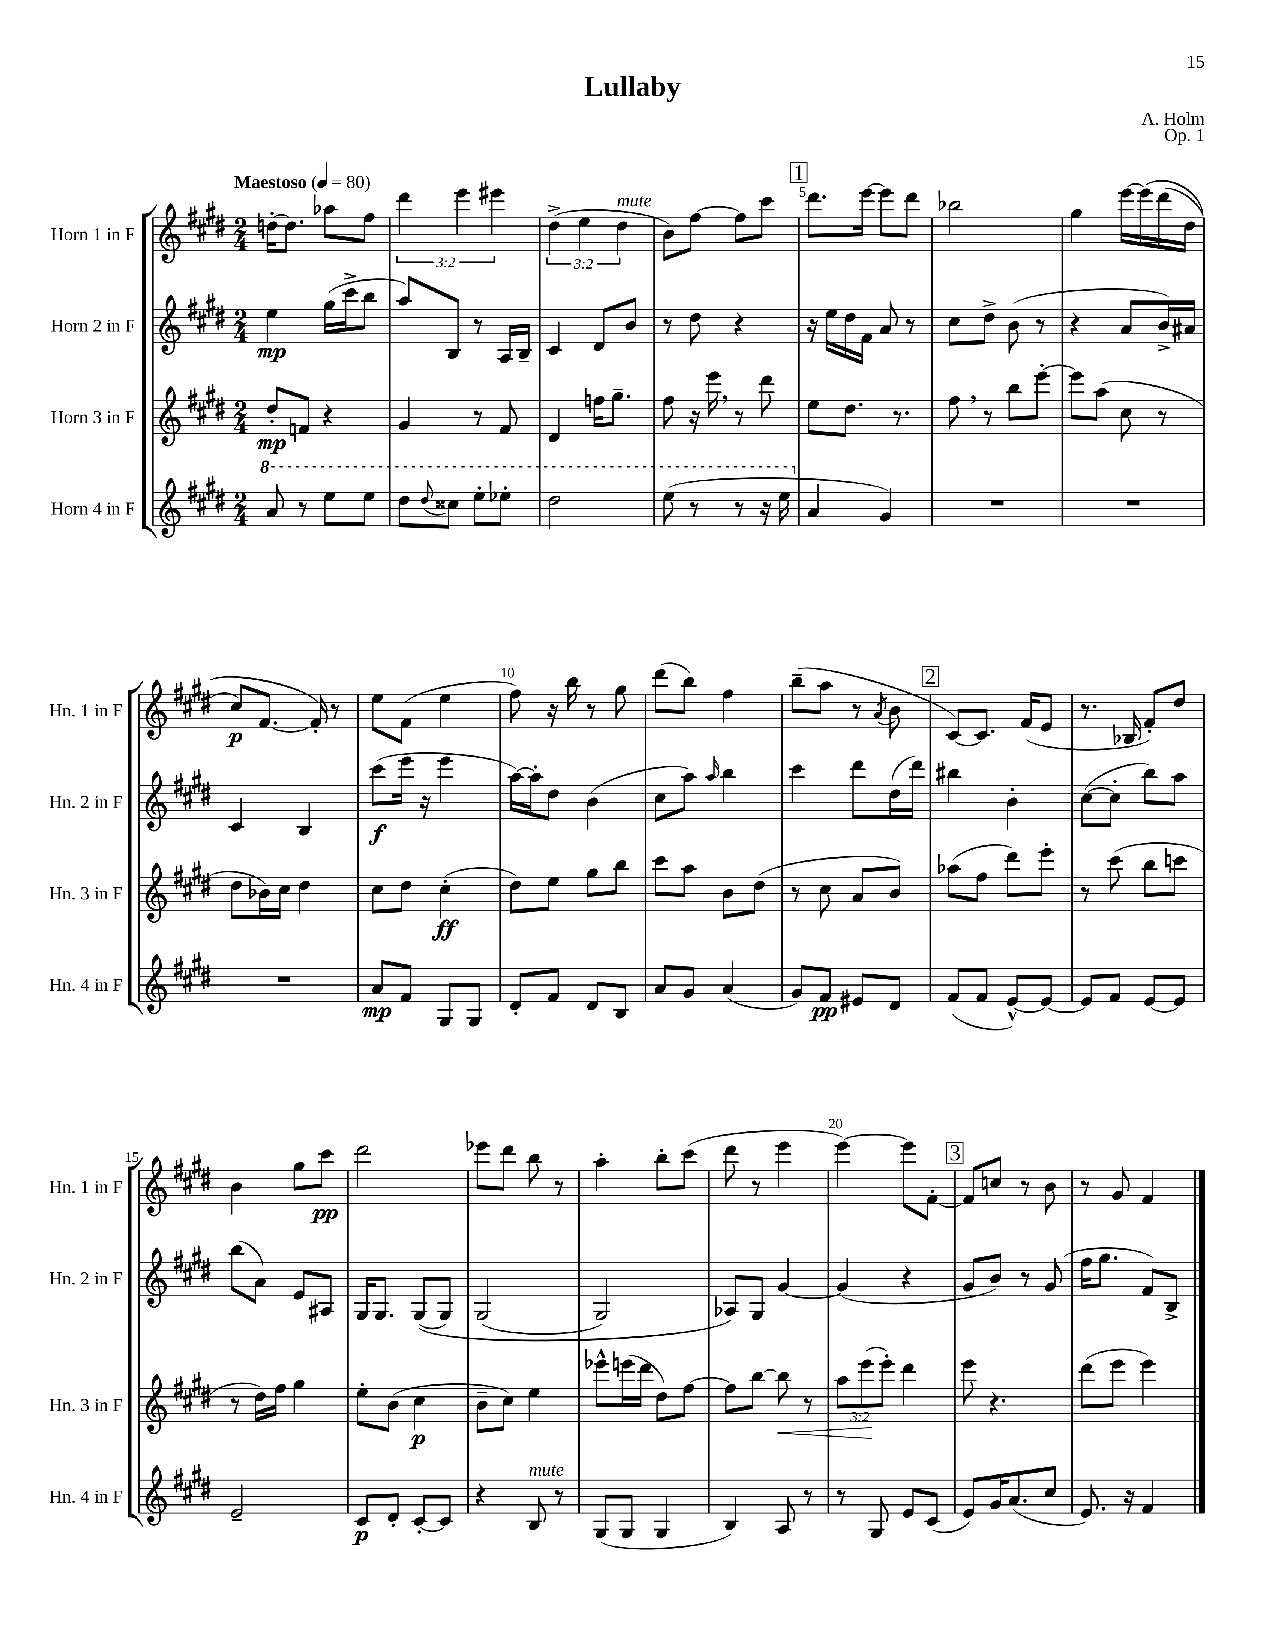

**kern	**dynam	**kern	**dynam	**kern	**dynam	**kern	**dynam
*part4	*part4	*part3	*part3	*part2	*part2	*part1	*part1
*staff4	*staff4	*staff3	*staff3	*staff2	*staff2	*staff1	*staff1
*I"Horn 4 in F	*	*I"Horn 3 in F	*	*I"Horn 2 in F	*	*I"Horn 1 in F	*
*I'Hn. 4 in F	*	*I'Hn. 3 in F	*	*I'Hn. 2 in F	*	*I'Hn. 1 in F	*
*clefG2	*	*clefG2	*	*clefG2	*	*clefG2	*
*k[f#c#g#d#]	*	*k[f#c#g#d#]	*	*k[f#c#g#d#]	*	*k[f#c#g#d#]	*
*M2/4	*	*M2/4	*	*M2/4	*	*M2/4	*
*MM80	*	*MM80	*	*MM80	*	*MM80	*
*8va	*	*	*	*	*	*	*
=1	=1	=1	=1	=1	=1	=1	=1
!	!	!	!	!	!	!LO:TX:a:B:t=Maestoso	!
8aa/	.	8dd#'/L	mp	4ee\	mp	[16ddn'\KL	.
.	.	.	.	.	.	8.dd\J]	.
8r	.	8fn/J	.	.	.	.	.
8eee\L	.	4r	.	(16gg#\LL	.	8aa-X\L	.
.	.	.	.	16ccc#^\J	.	.	.
8eee\J	.	.	.	8bb\J	.	8ff#\J	.
=2	=2	=2	=2	=2	=2	=2	=2
8ddd#\L	.	4g#/	.	8aa/L)	.	6ddd#\	.
8qqddd#/	.	.	.	.	.	.	.
8ccc##X\J	.	.	.	8B/J	.	.	.
.	.	.	.	.	.	6eee\	.
8eee'\L	.	8r	.	8r	.	.	.
.	.	.	.	.	.	6eee#X\	.
8eee-X'\J	.	8f#/	.	16A/LL	.	.	.
.	.	.	.	16B~/JJ	.	.	.
=3	=3	=3	=3	=3	=3	=3	=3
2ddd#\	.	4d#/	.	4c#/	.	(6dd#^\	.
.	.	.	.	.	.	6ee\	.
.	.	16ffn\KL	.	8d#/L	.	.	.
.	.	8.gg#~\J	.	.	.	.	.
!	!	!	!	!	!	!LO:TX:a:i:t=mute	!
.	.	.	.	.	.	6dd#\	.
.	.	.	.	8b/J	.	.	.
=4	=4	=4	=4	=4	=4	=4	=4
(8eee\	.	8ff#\	.	8r	.	8b\L)	.
8r	.	16r	.	8dd#\	.	[8ff#\J	.
.	.	16eee,\	.	.	.	.	.
8r	.	8r	.	4r	.	8ff#\L]	.
16r	.	8ddd#\	.	.	.	8ccc#\J	.
16eee\	.	.	.	.	.	.	.
!!LO:REH:place=s1:t=1
=5	=5	=5	=5	=5	=5	=5	=5
*X8va	*	*	*	*	*	*	*
4a/	.	8ee\L	.	16r	.	8.ddd#\L	.
.	.	.	.	16ee\LL	.	.	.
.	.	8.dd#\J	.	16dd#\	.	.	.
.	.	.	.	16f#\JJ	.	[16eee\Jk	.
4g#/)	.	.	.	8a/	.	8eee\L]	.
.	.	8.r	.	.	.	.	.
.	.	.	.	8r	.	8ddd#\J	.
=6	=6	=6	=6	=6	=6	=6	=6
2r	.	8ff#,\	.	8cc#\L	.	2bb-X\	.
.	.	8r	.	8dd#^\J	.	.	.
.	.	8bb\L	.	(8b\	.	.	.
.	.	[8eee'\J	.	8r	.	.	.
=7	=7	=7	=7	=7	=7	=7	=7
2r	.	8eee\L]	.	4r	.	4gg#\	.
.	.	(8aa\J	.	.	.	.	.
.	.	8cc#\	.	8a/L	.	[16eee\LL	.
.	.	.	.	.	.	(16eee\]	.
.	.	8r	.	16b^/L)	.	(16ddd#\	.
.	.	.	.	16a#X/JJ	.	16dd#\JJ	.
!!LO:LB:g=z
=8	=8	=8	=8	=8	=8	=8	=8
2r	.	8dd#\L	.	4c#/	.	8cc#/L)	p
.	.	16b-X\L)	.	.	.	[8.f#/J	.
.	.	16cc#\JJ	.	.	.	.	.
.	.	4dd#\	.	4B/	.	.	.
.	.	.	.	.	.	16f#'/])	.
.	.	.	.	.	.	8r	.
=9	=9	=9	=9	=9	=9	=9	=9
8a/L	mp	8cc#\L	.	(8ccc#\L	f	8ee\L	.
8f#/J	.	8dd#\J	.	16eee\Jk	.	(8f#\J	.
.	.	.	.	16r	.	.	.
8G#/L	.	(4cc#'\	ff	4eee\	.	4ee\	.
8G#/J	.	.	.	.	.	.	.
=10	=10	=10	=10	=10	=10	=10	=10
8d#'/L	.	8dd#\L)	.	[16aa\LL)	.	8ff#\)	.
.	.	.	.	16aa'\J]	.	.	.
8f#/J	.	8ee\J	.	8dd#\J	.	16r	.
.	.	.	.	.	.	16bb\	.
8d#/L	.	8gg#\L	.	(4b\	.	8r	.
8B/J	.	8bb\J	.	.	.	8gg#\	.
=11	=11	=11	=11	=11	=11	=11	=11
8a/L	.	8ccc#\L	.	8cc#\L	.	(8ddd#\L	.
8g#/J	.	8aa\J	.	8aa\J)	.	8bb\J)	.
.	.	.	.	16qqaa/	.	.	.
(4a/	.	8b\L	.	4bb\	.	4ff#\	.
.	.	(8dd#\J	.	.	.	.	.
=12	=12	=12	=12	=12	=12	=12	=12
8g#/L)	.	8r	.	4ccc#\	.	(8bb~\L	.
8f#/J	pp	8cc#\	.	.	.	8aa\J	.
8e#X/L	.	8a/L	.	8ddd#\L	.	8r	.
.	.	.	.	.	.	8qa/	.
8d#/J	.	8b/J)	.	(16dd#\L	.	8b\	.
.	.	.	.	16ddd#\JJ)	.	.	.
!!LO:REH:place=s1:t=2
=13	=13	=13	=13	=13	=13	=13	=13
(8f#/L	.	(8aa-X\L	.	4bb#X\	.	[8c#/L)	.
8f#/J	.	8ff#\J	.	.	.	8.c#/J]	.
[8e^^/L)	.	8ddd#\L)	.	4b'\	.	.	.
.	.	.	.	.	.	(16f#/KL	.
8e/J_	.	8eee'\J	.	.	.	8e/J	.
=14	=14	=14	=14	=14	=14	=14	=14
8e/L]	.	8r	.	([8cc#\L	.	8.r	.
8f#/J	.	(8ccc#\	.	8cc#'\J]	.	.	.
.	.	.	.	.	.	16B-X/	.
[8e/L	.	8bb\L	.	8bb\L)	.	8f#'/L)	.
8e/J]	.	8cccn\J	.	8aa\J	.	8dd#/J	.
!!LO:LB:g=z
=15	=15	=15	=15	=15	=15	=15	=15
2e~/	.	8r	.	(8bb\L	.	4b\	.
.	.	16dd#\LL)	.	8a\J)	.	.	.
.	.	16ff#\JJ	.	.	.	.	.
.	.	4gg#\	.	8e/L	.	8gg#\L	.
.	.	.	.	8A#X/J	.	8ccc#\J	pp
=16	=16	=16	=16	=16	=16	=16	=16
8c#/L	p	8ee'\L	.	16G#/KL	.	2ddd#\	.
.	.	.	.	8.G#/J	.	.	.
8d#'/J	.	(8b\J	.	.	.	.	.
[8c#'/L	.	4cc#\	p	((8G#/L	.	.	.
8c#/J]	.	.	.	8G#/J)	.	.	.
=17	=17	=17	=17	=17	=17	=17	=17
4r	.	8b~\L	.	(2G#/	.	8eee-X\L	.
.	.	8cc#\J)	.	.	.	8ddd#\J	.
!LO:TX:a:i:t=mute	!	!	!	!	!	!	!
8B/	.	4ee\	.	.	.	8bb\	.
8r	.	.	.	.	.	8r	.
=18	=18	=18	=18	=18	=18	=18	=18
(8G#/L	.	8eee-X^^\L	.	2G#/)	.	4aa'\	.
8G#/J	.	(16eeen\L	.	.	.	.	.
.	.	16ddd#\JJ	.	.	.	.	.
4G#/	.	8dd#\L)	.	.	.	8bb'\L	.
.	.	[8ff#\J	.	.	.	(8ccc#\J	.
=19	=19	=19	=19	=19	=19	=19	=19
4B/)	.	8ff#\L]	.	8A-X/L)	.	8ddd#\	.
.	.	[8bb\J	.	8G#/J	.	8r	.
!	!	!	!LO:HP:b	!	!	!	!
8A/	.	8bb\]	<	[4g#/	.	4eee\	.
8r	.	8r	.	.	.	.	.
=20	=20	=20	=20	=20	=20	=20	=20
8r	.	12aa\L	.	(4g#/]	.	[4eee\)	.
.	.	(12eee\	.	.	.	.	.
8G#/	.	.	.	.	.	.	.
.	.	12eee'\J)	[	.	.	.	.
8e/L	.	4ddd#\	.	4r	.	8eee\L]	.
(8c#/J	.	.	.	.	.	[8f#'\J	.
!!LO:REH:place=s1:t=3
=21	=21	=21	=21	=21	=21	=21	=21
8e/L)	.	8eee\	.	8g#/L	.	8f#/L]	.
16g#/K	.	4.r	.	8b/J)	.	8ccn/J	.
(8.a/	.	.	.	.	.	.	.
.	.	.	.	8r	.	8r	.
8cc#/J	.	.	.	(8g#/	.	8b\	.
=22	=22	=22	=22	=22	=22	=22	=22
8.e/)	.	(8ddd#\L	.	16ff#\KL	.	8r	.
.	.	.	.	8.gg#\J	.	.	.
.	.	8eee\J	.	.	.	8g#/	.
16r	.	.	.	.	.	.	.
4f#/	.	4eee\)	.	8f#/L)	.	4f#/	.
.	.	.	.	8B^/J	.	.	.
==	==	==	==	==	==	==	==
*-	*-	*-	*-	*-	*-	*-	*-
